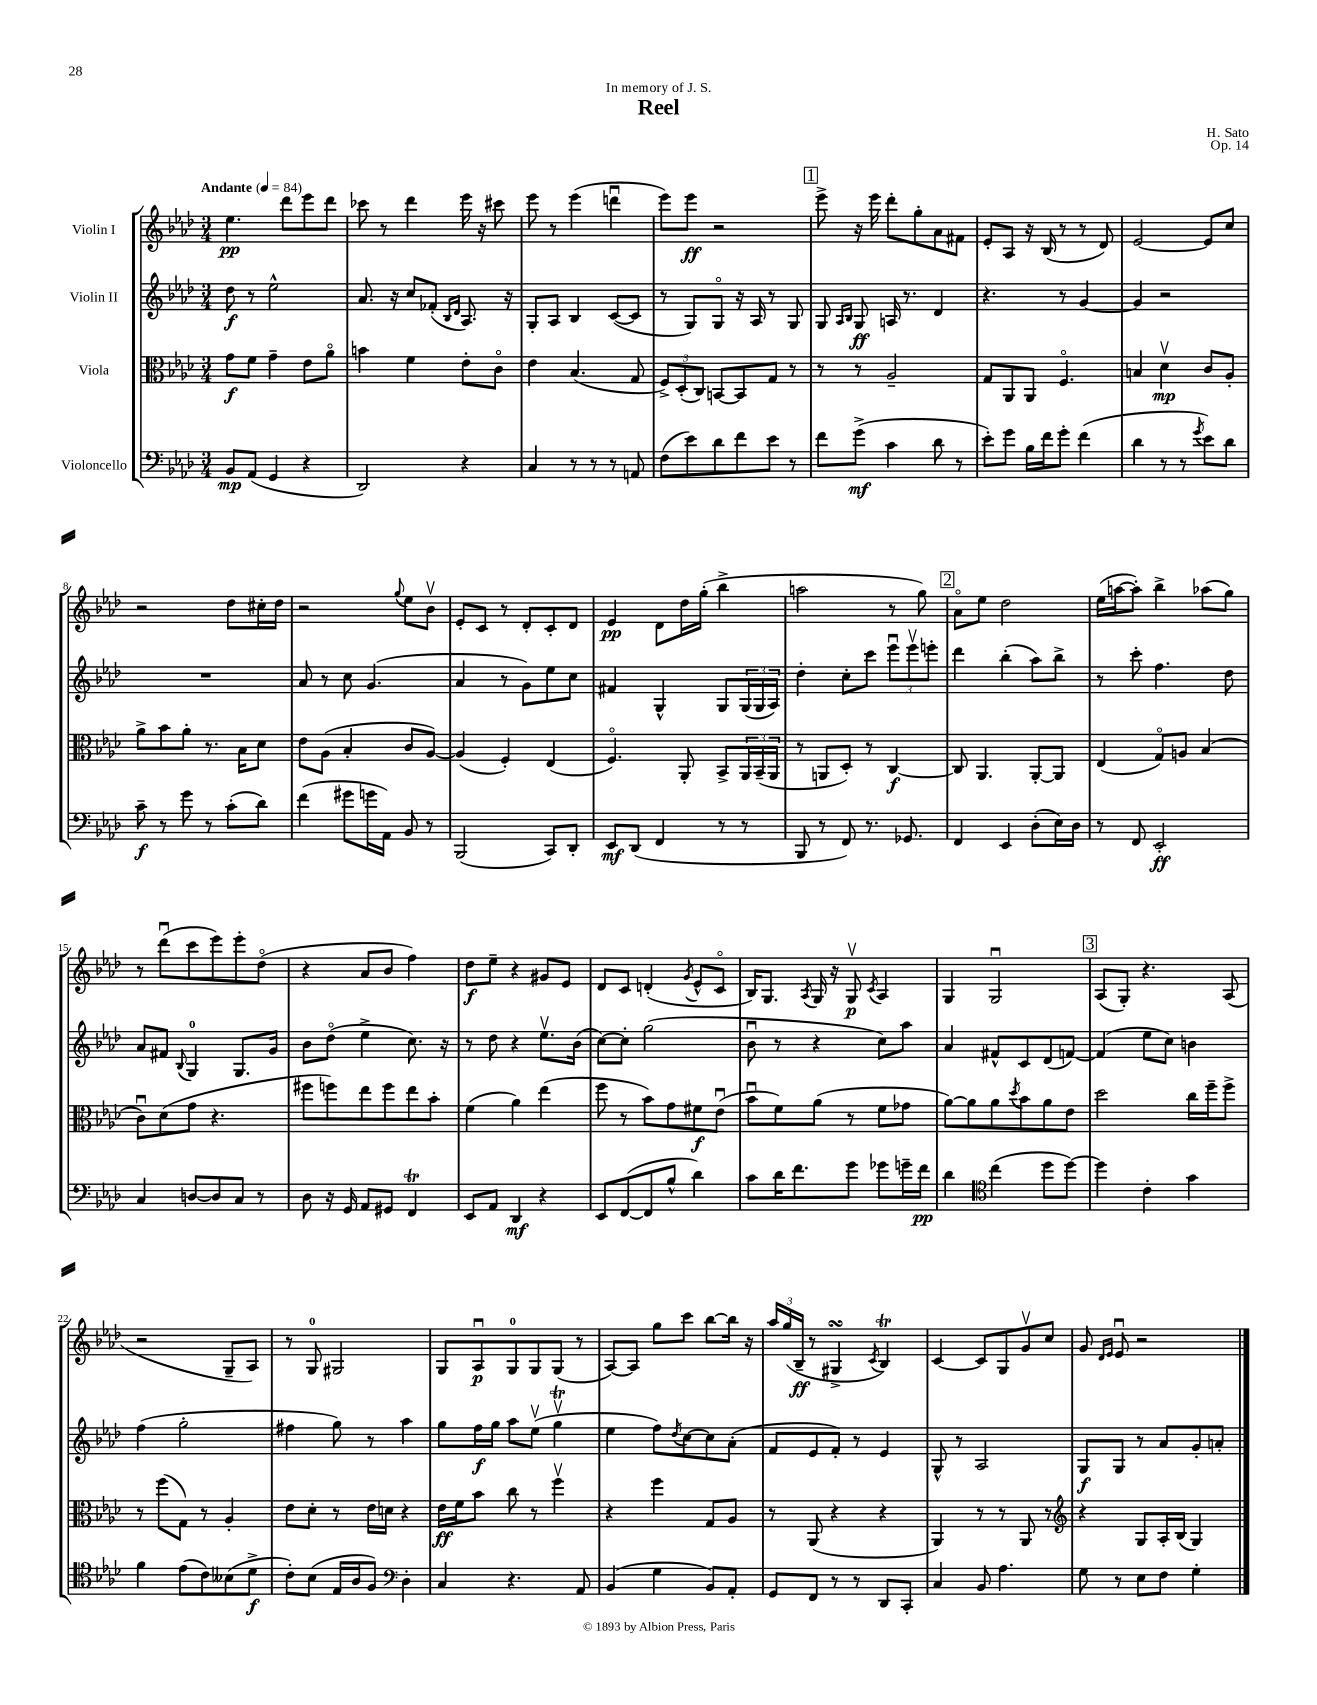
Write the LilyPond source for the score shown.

\header { title = "Reel" composer = "H. Sato" dedication = "In memory of J. S." opus = "Op. 14" }
<<
\new StaffGroup <<
\new Staff = "s0" \with { instrumentName = "Violin I" } {
    \clef treble \key aes \major \numericTimeSignature \time 3/4 \tempo "Andante" 4 = 84
    ees''4.\pp des'''8 ees'''8 des'''8 |
    ces'''8 r8 des'''4 ees'''16 r16 cis'''8 |
    ees'''8 r8 ees'''4( d'''4\downbow |
    ees'''8) ees'''8\ff r2 |
    \mark \markup { \box "1" } ees'''8-> r16 ees'''16 des'''8-. g''8-. aes'8 fis'8 |
    ees'8-. aes8 r16 bes16( r8 r8 des'8) |
    ees'2~ ees'8 c''8 |
    r2 des''8 cis''16-. des''16 |
    r2 \appoggiatura { g''8 } ees''8 bes'8\upbow |
    ees'8-. c'8 r8 des'8-. c'8-. des'8 |
    ees'4\pp des'8 des''16 g''16-.( bes''4-> |
    a''2 r8 g''8) |
    \mark \markup { \box "2" } aes'8\flageolet ees''8 des''2 |
    ees''16( a''16~ a''8-.) bes''4-> aes''8( g''8) |
    r8 des'''8\downbow( c'''8 ees'''8) ees'''8-. des''8\flageolet( |
    r4 aes'8 bes'8 f''4) |
    des''8\f ees''8-- r4 gis'8 ees'8 |
    des'8 c'8 d'4-.( \acciaccatura { g'8 } ees'8-^ c'8\flageolet |
    bes16) g8. \acciaccatura { aes8 } g16 r16 g8\upbow\p \acciaccatura { c'8 } aes4 |
    g4 g2\downbow |
    \mark \markup { \box "3" } aes8( g8-.) r4. aes8( |
    r2 g8-- aes8) |
    r8 g8-0 gis2 |
    g8 aes8\downbow\p g8-0 g8 g8( r8 |
    aes8~) aes8 g''8 c'''8 bes''8~ bes''16 r16 |
    \tuplet 3/2 { aes''16 g''16( bes16--\ff } r8 gis4->\turn \acciaccatura { c'8 } bes4\trill) |
    c'4~ c'8 g8 g'8\upbow c''8 |
    g'8 \grace { des'16 ees'16 } ees'8\downbow r2 \bar "|." |
}
\new Staff = "s1" \with { instrumentName = "Violin II" } {
    \clef treble \key aes \major \numericTimeSignature \time 3/4
    des''8\f r8 ees''2-^ |
    aes'8. r16 c''8 fes'8-.( \grace { bes16 des'16 } aes8.) r16 |
    g8-. aes8 bes4 c'8~( c'8 |
    r8 g8) g8\flageolet r16 aes16 r8 g8 |
    \mark \markup { \box "1" } g8 \grace { aes16 bes16 } g8\ff a16 r8. des'4 |
    r4. r8 g'4~ |
    g'4 r2 |
    R2. |
    aes'8 r8 c''8 g'4.( |
    aes'4 r8 g'8) ees''8 c''8 |
    fis'4 g4-^ g8 \tuplet 3/2 { g16( g16 aes16) } |
    des''4-. c''8-. c'''8 \tuplet 3/2 { ees'''8\downbow ees'''8\upbow e'''8-. } |
    \mark \markup { \box "2" } des'''4 bes''4-.( aes''8) bes''8-> |
    r8 c'''8-. f''4. des''8 |
    aes'8 fis'8 \appoggiatura { bes8 } g4-0 g8. g'16 |
    bes'8 des''8\flageolet( ees''4-> c''8.) r16 |
    r8 des''8 r4 ees''8.\upbow bes'16( |
    c''8~) c''8-. g''2( |
    bes'8\downbow r8 r4 c''8) aes''8 |
    aes'4 fis'8-^ c'8 des'8( f'8~) |
    \mark \markup { \box "3" } f'4( ees''8 c''8) b'4 |
    f''4( g''2-. |
    fis''4 g''8) r8 aes''4 |
    g''8 f''16\f g''16 aes''8 ees''8\upbow( g''4\upbow\trill |
    ees''4 f''8) \acciaccatura { des''8 } c''8~ c''8 aes'8-.( |
    f'8 ees'8 f'8-.) r8 ees'4 |
    g8-^ r8 aes2 |
    g8\f g8 r8 aes'8 g'8-. a'8-. \bar "|." |
}
\new Staff = "s2" \with { instrumentName = "Viola" } {
    \clef alto \key aes \major \numericTimeSignature \time 3/4
    g'8\f f'8 g'4-- ees'8 aes'8\flageolet |
    b'4 f'4 ees'8-. c'8\flageolet |
    ees'4 bes4.( g8 |
    \tuplet 3/2 { f8->) des8-.( c8) } b,8~ b,8 g8 r8 |
    \mark \markup { \box "1" } r8 r8 aes2-- |
    g8 aes,8 aes,8 f4.\flageolet |
    b4 des'4\upbow\mp c'8 aes8-. |
    aes'8-> bes'8 aes'8-. r8. bes16 des'8 |
    ees'8 aes8( bes4-. c'8 aes8~) |
    aes4( f4-.) ees4( |
    f4.\flageolet) aes,8-. bes,8-> \tuplet 3/2 { aes,16 bes,16--( aes,16 } |
    r8 a,8 des8-.) r8 c4~\f |
    \mark \markup { \box "2" } c8 aes,4. aes,8~-. aes,8 |
    ees4( g8\flageolet) a8 bes4( |
    c'8\downbow) des'8( g'8 r4. |
    fis''8 f''8) ees''8 f''8 ees''8 bes'8-. |
    f'4( aes'4) ees''4( |
    f''8 r8 bes'8) g'8 fis'8\f ees'8\downbow( |
    bes'8\downbow f'8) aes'8( r8 f'8 ges'8 |
    aes'8~) aes'8 aes'8 \acciaccatura { des''8 } bes'8 aes'8 ees'8 |
    \mark \markup { \box "3" } des''2 c''16 f''16-- f''8-> |
    r8 f''8( g8) r8 aes4-. |
    ees'8 des'8-. r8 ees'16 d'16 r4 |
    ees'16\ff f'16 bes'8 c''8 r8 f''4\upbow |
    r4 f''4 g8 aes8 |
    r8 aes,8( r4 r4 |
    aes,4) r8 r8 aes,8 r8 |
    \clef treble r4 g8 aes16-. bes16( g4) \bar "|." |
}
\new Staff = "s3" \with { instrumentName = "Violoncello" } {
    \clef bass \key aes \major \numericTimeSignature \time 3/4
    bes,8\mp aes,8( g,4 r4 |
    des,2) r4 |
    c4 r8 r8 r8 a,8 |
    f8( ees'8) des'8 f'8 ees'8 r8 |
    \mark \markup { \box "1" } f'8 g'8->\mf( c'4 des'8 r8 |
    ees'8-.) g'8 bes16 f'16 g'8-. f'4( |
    des'4 r8 r8 \acciaccatura { g'8 } ees'8) des'8 |
    c'8--\f r8 g'8 r8 c'8-.( des'8) |
    f'4( gis'8 g'16 aes,16) bes,8 r8 |
    bes,,2( c,8) des,8-. |
    ees,8\mf des,8( f,4 r8 r8 |
    bes,,8 r8 f,8) r8. ges,8. |
    \mark \markup { \box "2" } f,4 ees,4 des8-.( ees16) des16 |
    r8 f,8 ees,2-.\ff |
    c4 d8~ d8 c8 r8 |
    des8 r16 g,16 aes,8 gis,8 f,4\trill |
    ees,8 aes,8 des,4\mf r4 |
    ees,8 f,8~( f,8 bes8-^ des'4) |
    c'8 des'16 f'8. g'8 ges'8 g'16-- f'16\pp |
    des'4 \clef tenor c''4( des''8 des''8~) |
    \mark \markup { \box "3" } des''4 c'4-. g'4 |
    f'4 ees'8( c'8) beses8( des'8->\f |
    c'8-.) bes8( ees16 aes16 f8) \clef bass des4-. |
    c4 r4. aes,8 |
    bes,4( g4 bes,8) aes,8-. |
    g,8 f,8 r8 r8 des,8 c,8-. |
    c4 bes,8 aes4. |
    g8 r8 ees8 f8 g4-. \bar "|." |
}
>>
>>
